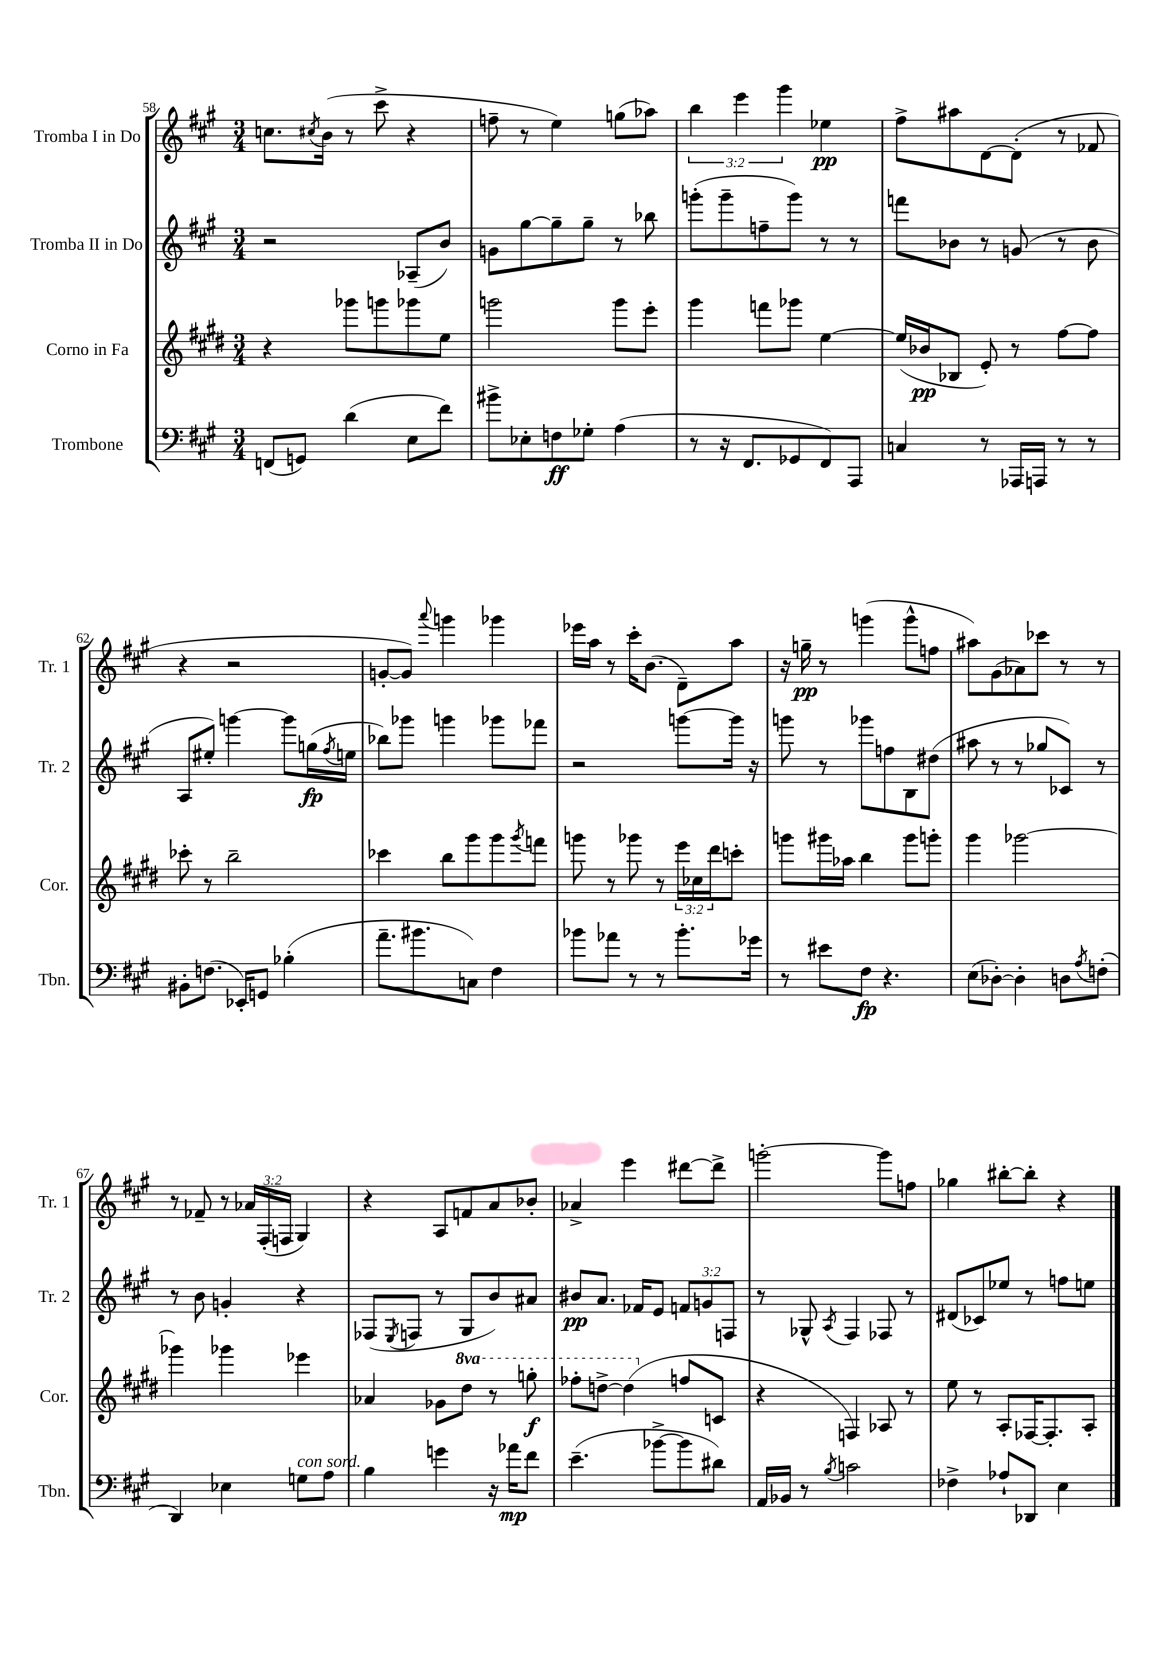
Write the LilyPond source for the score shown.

<<
\new StaffGroup <<
\new Staff = "s0" \with { instrumentName = "Tromba I in Do" shortInstrumentName = "Tr. 1" } {
    \clef treble \key a \major \numericTimeSignature \time 3/4 \override Staff.TupletNumber.text = #tuplet-number::calc-fraction-text
    c''8. \acciaccatura { cis''8 } b'16( r8 cis'''8-> r4 |
    f''8-- r8 e''4) g''8( aes''8) |
    \tuplet 3/2 { b''4 e'''4 gis'''4 } ees''4\pp |
    fis''8-> ais''8 d'8~ d'8-.( r8 fes'8 |
    r4 r2 |
    g'8~-. g'8) \appoggiatura { a'''8 } g'''4 ges'''4 |
    ees'''16 a''16 r8 cis'''16-. b'8.( d'8--) a''8 |
    r16 g''16--\pp r8 g'''4( g'''8-^ f''8 |
    ais''8) gis'8( aes'8) ces'''8 r8 r8 |
    r8 fes'8-- r8 \tuplet 3/2 { aes'16 fis16-.( f16 } gis4) |
    r4 a8 f'8 a'8 bes'8-. |
    aes'4-> e'''4 dis'''8~ dis'''8-> |
    g'''2~-. g'''8 f''8 |
    ges''4 bis''8~-. bis''8-. r4 \bar "|." |
}
\new Staff = "s1" \with { instrumentName = "Tromba II in Do" shortInstrumentName = "Tr. 2" } {
    \clef treble \key a \major \numericTimeSignature \time 3/4 \override Staff.TupletNumber.text = #tuplet-number::calc-fraction-text
    r2 aes8--( b'8) |
    g'8 gis''8~ gis''8-- gis''8-- r8 bes''8 |
    g'''8-.( g'''8-- f''8-- g'''8) r8 r8 |
    f'''8 bes'8 r8 g'8( r8 bes'8 |
    a8 eis''8-.) g'''4~ g'''8 g''16\fp( \acciaccatura { fis''8 } e''16 |
    bes''8) ges'''8 g'''4 ges'''8 fes'''8 |
    r2 g'''8~ g'''16 r16 |
    g'''8 r8 ges'''8 f''8 b8 dis''8( |
    ais''8 r8 r8 ges''8 ces'8) r8 |
    r8 b'8 g'4-. r4 |
    fes8( \acciaccatura { e8 } f8 r8 gis8 b'8) ais'8 |
    bis'8\pp a'8. fes'16 e'8 \tuplet 3/2 { f'8 g'8 f8 } |
    r8 ges8-^ \acciaccatura { a8 } fis4 fes8 r8 |
    dis'8( ces'8) ees''8 r8 f''8 e''8 \bar "|." |
}
\new Staff = "s2" \with { instrumentName = "Corno in Fa" shortInstrumentName = "Cor." } {
    \clef treble \key e \major \numericTimeSignature \time 3/4 \override Staff.TupletNumber.text = #tuplet-number::calc-fraction-text \set Staff.ottavationMarkups = #ottavation-simple-ordinals
    r4 ges'''8 g'''8 ges'''8 e''8 |
    g'''2 g'''8 e'''8-. |
    gis'''4 f'''8 ges'''8 e''4~ |
    e''16( bes'16\pp bes8 e'8-.) r8 fis''8~ fis''8 |
    ces'''8-. r8 b''2-- |
    ces'''4 b''8 gis'''8 gis'''8 \acciaccatura { gis'''8 } f'''8 |
    g'''8 r8 ges'''8 r8 \tuplet 3/2 { e'''16 ces''16 dis'''16 } c'''8-. |
    g'''8 gis'''16 aes''16 b''4 gis'''8 g'''8-. |
    gis'''4 ges'''2~ |
    ges'''4 ges'''4 ees'''4 |
    aes'4 ges'8 \ottava #1 dis'''8 r8 g'''8-.\f |
    fes'''8-. d'''8~-> d'''4( \ottava #0 f''8 c'8 |
    r4 f4) aes8 r8 |
    e''8 r8 a8-. fes16~ fes8.-. a8-. \bar "|." |
}
\new Staff = "s3" \with { instrumentName = "Trombone" shortInstrumentName = "Tbn." } {
    \clef bass \key a \major \numericTimeSignature \time 3/4
    f,8( g,8) d'4( e8 fis'8) |
    bis'8-> ees8-. f8\ff ges8-. a4( |
    r8 r16 fis,8. ges,8 fis,8) a,,8 |
    c4 r8 aes,,16 a,,16 r8 r8 |
    bis,8-. f8.( ees,16-.) g,8 bes4-.( |
    a'8.-- bis'8. c8) fis4 |
    bes'8 aes'8 r8 r8 bes'8.-. ges'16 |
    r8 eis'8 fis8\fp r4. |
    e8( des8~-.) des4-. d8 \acciaccatura { a8 } f8-.( |
    d,4) ees4 g8^\markup { \italic "con sord." } a8 |
    b4 g'4 r16 aes'16\mp fis'8 |
    e'4.--( bes'8~-> bes'8 dis'8) |
    a,16 bes,16 r8 \acciaccatura { b8 } c'2 |
    fes4-> aes8-! des,8 e4 \bar "|." |
}
>>
>>
\layout { \context { \Score currentBarNumber = #58 } }
